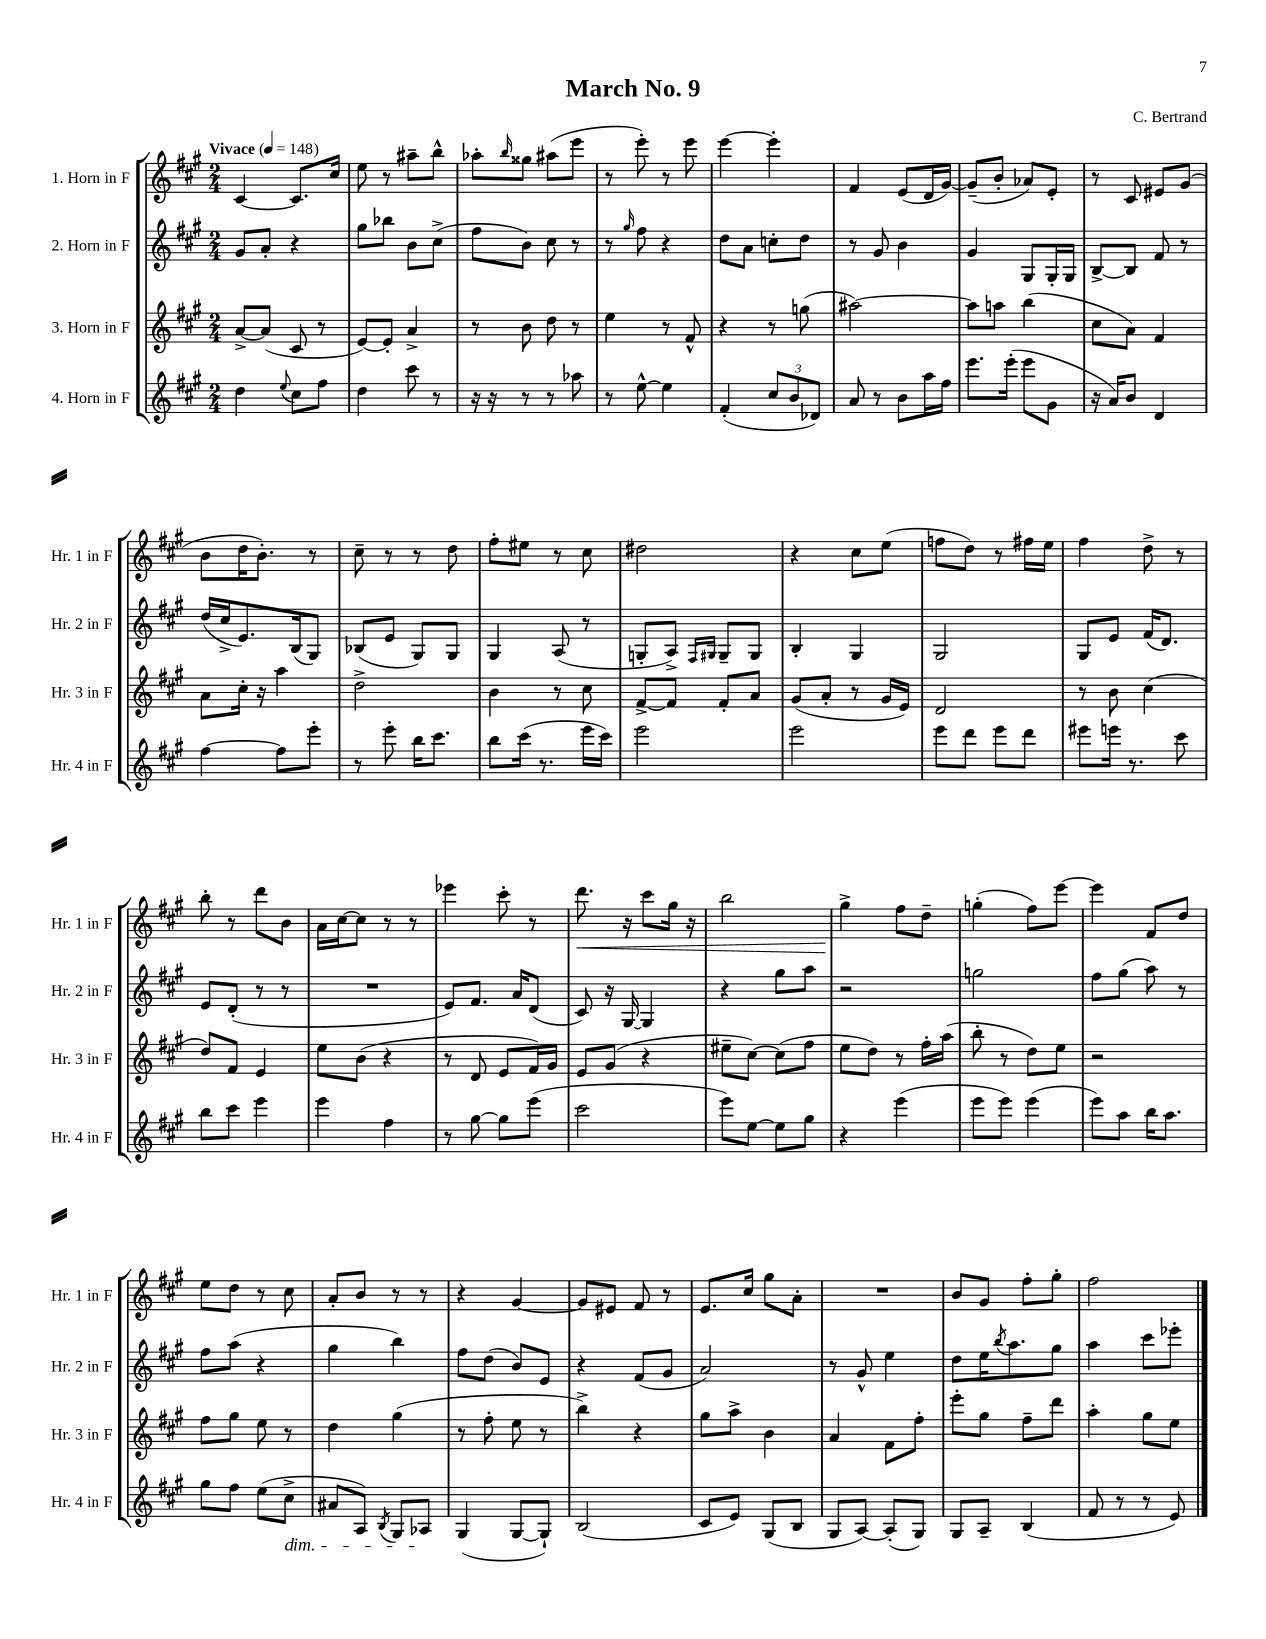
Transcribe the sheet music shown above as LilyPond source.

\header { title = "March No. 9" composer = "C. Bertrand" }
<<
\new StaffGroup <<
\new Staff = "s0" \with { instrumentName = "1. Horn in F" shortInstrumentName = "Hr. 1 in F" } {
    \clef treble \key a \major \numericTimeSignature \time 2/4 \tempo "Vivace" 4 = 148
    cis'4~ cis'8. cis''16 |
    e''8 r8 ais''8-- b''8-^ |
    aes''8-. \grace { b''16 } gisis''8 ais''8( e'''8 |
    r8 e'''8-.) r8 e'''8 |
    e'''4~ e'''4-. |
    fis'4 e'8( d'16 gis'16~) |
    gis'8--( b'8-. aes'8) e'8-. |
    r8 cis'8 eis'8 gis'8( |
    b'8 d''16 b'8.-.) r8 |
    cis''8-- r8 r8 d''8 |
    fis''8-. eis''8 r8 cis''8 |
    dis''2 |
    r4 cis''8 e''8( |
    f''8 d''8) r8 fis''16 e''16 |
    fis''4 d''8-> r8 |
    b''8-. r8 d'''8 b'8 |
    a'16 cis''16~ cis''8 r8 r8 |
    ees'''4 cis'''8-. r8 |
    d'''8.\< r16 cis'''8 gis''16 r16 |
    b''2 |
    gis''4->\! fis''8 d''8-- |
    g''4-.( fis''8) e'''8~ |
    e'''4 fis'8 d''8 |
    e''8 d''8 r8 cis''8 |
    a'8-. b'8 r8 r8 |
    r4 gis'4~ |
    gis'8 eis'8 fis'8 r8 |
    e'8. cis''16 gis''8 a'8-. |
    R2 |
    b'8 gis'8 fis''8-. gis''8-. |
    fis''2 \bar "|." |
}
\new Staff = "s1" \with { instrumentName = "2. Horn in F" shortInstrumentName = "Hr. 2 in F" } {
    \clef treble \key a \major \numericTimeSignature \time 2/4
    gis'8 a'8-. r4 |
    gis''8 bes''8 b'8 cis''8->( |
    fis''8 b'8) cis''8 r8 |
    r8 \grace { gis''16 } fis''8 r4 |
    d''8 a'8 c''8-. d''8 |
    r8 gis'8 b'4 |
    gis'4 gis8 gis16-. gis16 |
    b8~-> b8 fis'8 r8 |
    d''16( cis''16-> e'8.) b16( gis8) |
    bes8( e'8 gis8) gis8 |
    gis4 a8( r8 |
    g8-. a8->) \grace { fis16 gis16 } gis8-- gis8 |
    b4-. gis4 |
    gis2 |
    gis8 e'8 fis'16( d'8.) |
    e'8 d'8-.( r8 r8 |
    R2 |
    e'8) fis'8. a'16 d'8( |
    cis'8) r16 gis16~ gis4 |
    r4 gis''8 a''8 |
    r2 |
    g''2 |
    fis''8 gis''8( a''8) r8 |
    fis''8 a''8( r4 |
    gis''4 b''4) |
    fis''8 d''8( b'8) e'8 |
    r4 fis'8( gis'8 |
    a'2) |
    r8 gis'8-^ e''4 |
    d''8 e''16 \acciaccatura { b''8 } a''8. gis''8 |
    a''4 cis'''8 ees'''8-. \bar "|." |
}
\new Staff = "s2" \with { instrumentName = "3. Horn in F" shortInstrumentName = "Hr. 3 in F" } {
    \clef treble \key a \major \numericTimeSignature \time 2/4
    a'8~-> a'8( cis'8 r8 |
    e'8~) e'8-. a'4-> |
    r8 b'8 d''8 r8 |
    e''4 r8 fis'8-^ |
    r4 r8 g''8( |
    ais''2~) |
    ais''8 a''8 b''4( |
    cis''8 a'8) fis'4 |
    a'8 cis''16-. r16 a''4 |
    d''2-> |
    b'4 r8 cis''8 |
    fis'8~-> fis'8 fis'8-. a'8 |
    gis'8( a'8-. r8 gis'16 e'16) |
    d'2 |
    r8 b'8 cis''4( |
    d''8) fis'8 e'4 |
    e''8 b'8( r4 |
    r8 d'8 e'8 fis'16) gis'16 |
    e'8 gis'8( r4 |
    eis''8-- cis''8~) cis''8( fis''8 |
    e''8 d''8) r8 fis''16-. a''16( |
    b''8-. r8 d''8) e''8 |
    r2 |
    fis''8 gis''8 e''8 r8 |
    d''4 gis''4( |
    r8 fis''8-. e''8 r8 |
    b''4->) r4 |
    gis''8 a''8-> b'4 |
    a'4 fis'8 fis''8-. |
    e'''8-. gis''8 fis''8-- d'''8 |
    a''4-. gis''8 e''8 \bar "|." |
}
\new Staff = "s3" \with { instrumentName = "4. Horn in F" shortInstrumentName = "Hr. 4 in F" } {
    \clef treble \key a \major \numericTimeSignature \time 2/4
    d''4 \appoggiatura { e''8 } cis''8 fis''8 |
    d''4 cis'''8 r8 |
    r16 r16 r8 r8 aes''8 |
    r8 e''8~-^ e''4 |
    fis'4-.( \tuplet 3/2 { cis''8 b'8 des'8) } |
    a'8 r8 b'8 a''16 fis''16 |
    e'''8. e'''16-.( e'''8 gis'8 |
    r16 a'16) b'8 d'4 |
    fis''4~ fis''8 e'''8-. |
    r8 e'''8-. b''16 cis'''8. |
    b''8 cis'''16( r8. e'''16 cis'''16) |
    e'''2 |
    e'''2 |
    e'''8 d'''8 e'''8 d'''8 |
    eis'''8 e'''16 r8. cis'''8 |
    b''8 cis'''8 e'''4 |
    e'''4 fis''4 |
    r8 gis''8~ gis''8 e'''8( |
    cis'''2 |
    e'''8) e''8~ e''8 gis''8 |
    r4 e'''4( |
    e'''8 e'''8) e'''4( |
    e'''8) a''8 b''16 a''8. |
    gis''8 fis''8 e''8( cis''8->\dim |
    ais'8 a8) \acciaccatura { b8 } gis8 aes8\! |
    gis4( gis8~ gis8-!) |
    b2( |
    cis'8 e'8) gis8( b8 |
    gis8 a8~) a8-.( gis8) |
    gis8 a8-- b4( |
    fis'8 r8 r8 e'8) \bar "|." |
}
>>
>>
\layout { \context { \Score \remove "Bar_number_engraver" } }
